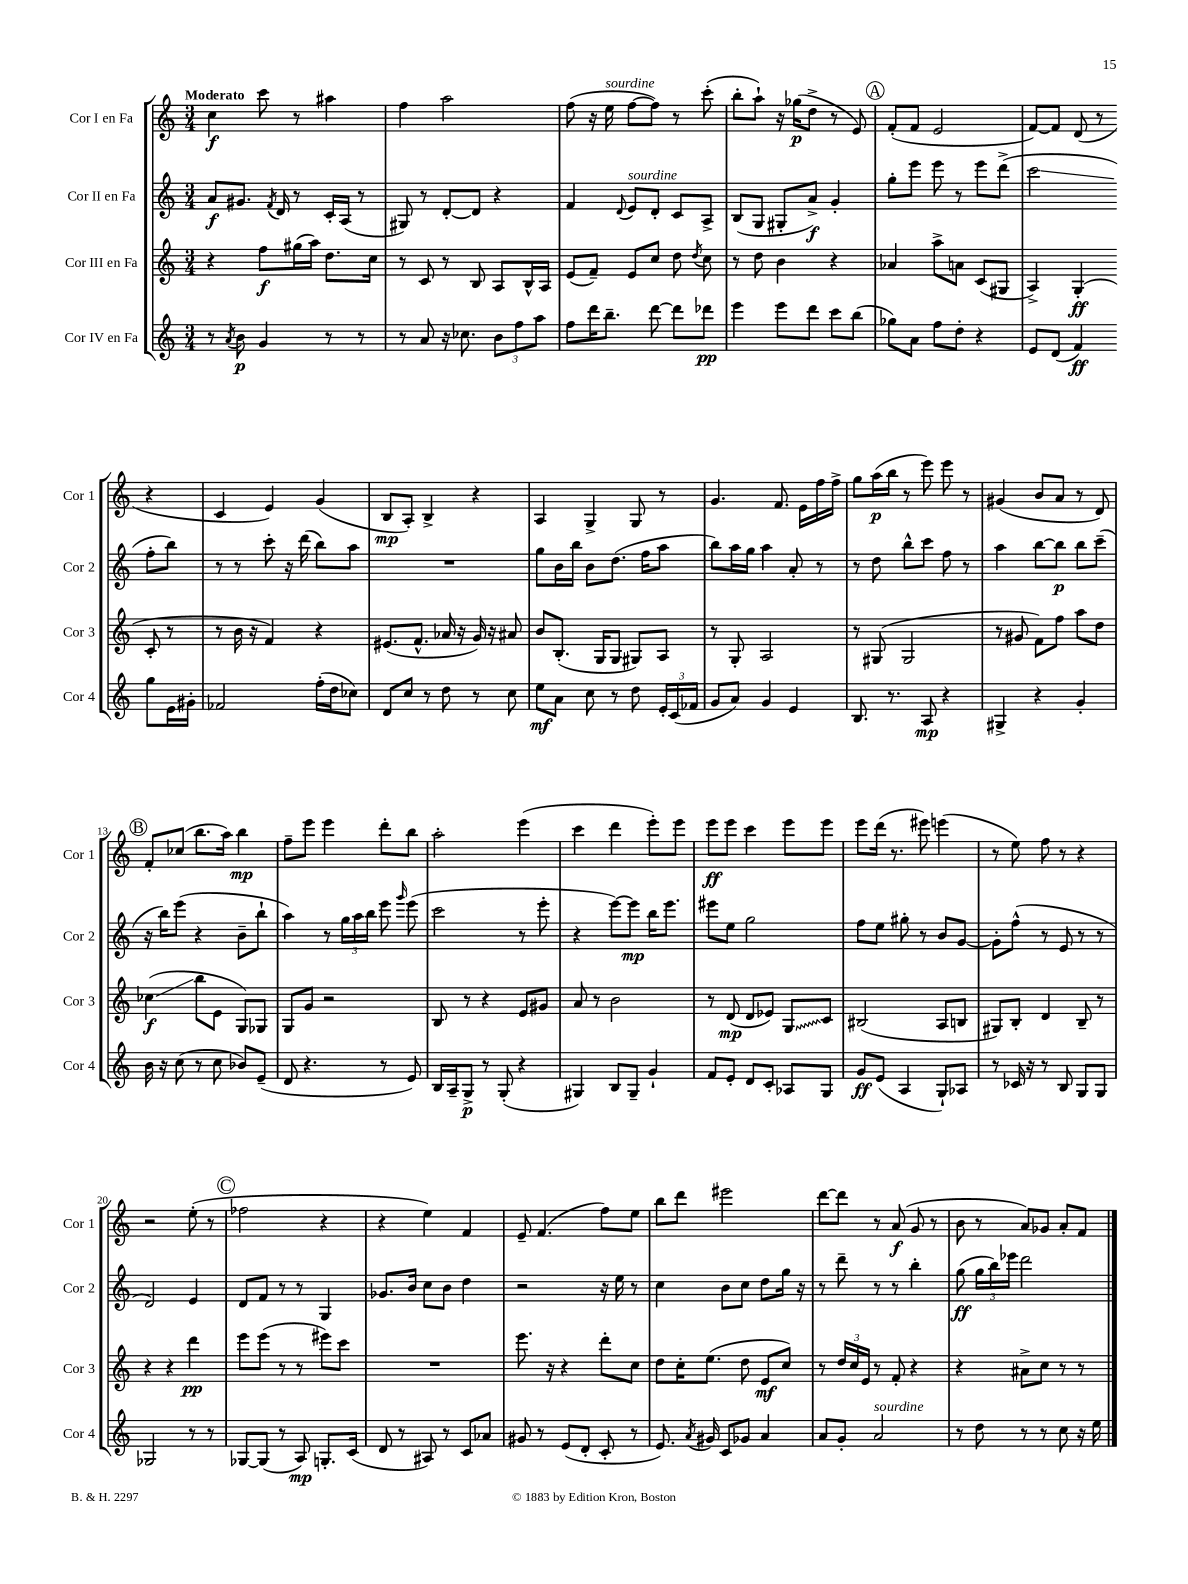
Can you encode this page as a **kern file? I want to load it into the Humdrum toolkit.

**kern	**kern	**kern	**kern
*staff4	*staff3	*staff2	*staff1
*clefG2	*clefG2	*clefG2	*clefG2
*k[]	*k[]	*k[]	*k[]
*M3/4	*M3/4	*M3/4	*M3/4
8r	4r	8a/L	4cc\
8qa/	.	.	.
8b\	.	8.g#/J	.
4g/	8ff\L	.	8ccc\
.	.	8qf/	.
.	.	16d/	.
.	(16gg#\L	8r	8r
.	16aa\JJ)	.	.
8r	8.dd\L	16c'/LL	4aa#\
.	.	(16A/JJ	.
8r	.	8r	.
.	16cc\Jk	.	.
=	=	=	=
8r	8r	8G#/)	4ff\
8a/	8c/	8r	.
16r	8r	[8d'/L	2aa\
8.cc-\	.	.	.
.	8B/	8d/]J	.
12b\L	8A/L	4r	.
12ff\	.	.	.
.	16B^^/L	.	.
12aa\J	.	.	.
.	16A/JJ	.	.
=	=	=	=
8ff\L	(8e/L	4f/	(8ff\
16ddd\K	8f~/J)	.	16r
8.bb~\J	.	.	16ee\
.	.	8qqd/	.
.	8e/L	8e/L	[8ff\L
[8ddd\	8cc/J	8d'/J	8ff\]J)
8ddd\]L	8dd\	8c/L	8r
.	8qdd/	.	.
8ddd-\J	8cc\	8A^/J	(8ccc'\
=	=	=	=
4eee\	8r	(8B/L	8bb'\L
.	8dd\	8G/J	8aa`\J)
8eee\L	4b\	8G#'/L	16r
.	.	.	(16gg-\LK
8ddd\J	.	8a^/J)	8dd^\J
8ccc\L	4r	4g'/	8r
(8bb\J	.	.	8e/)
=	=	=	=
8gg-\L)	4a-/	8gg'\L	(8f'/L
8a\J	.	8eee\J	8f/J
8ff\L	8aa^\L	8eee\	2e/
8dd'\J	8a\J	8r	.
4r	(8c/L	8eee\L	.
.	8G#/J	(8ddd^\J	.
=	=	=	=
8e/L	4A^/)	2ccc\	[8f/L)
(8d/J	.	.	8f/]J
4f/)	(4G'/	.	(8d/
.	.	.	8r
8gg\L	8c'/	8ff'\L	4r
16e\L	8r	8bb\J)	.
16g#'\JJ	.	.	.
=	=	=	=
2f-/	8r	8r	4c/
.	16b\	8r	.
.	16r	.	.
.	4f/)	8ccc'\	4e/)
.	.	16r	.
.	.	(16ddd\	.
(16ff'\LL	4r	8bb\L)	(4g/
16dd\J	.	.	.
8cc-\J)	.	8aa\J	.
=	=	=	=
8d/L	(8.e#/L	2.r	8B/L
8cc/J	.	.	8A'/J)
.	8.f^^/J	.	.
8r	.	.	4B^/
8dd\	16a-/	.	.
.	16r	.	.
8r	16g/)	.	4r
.	16r	.	.
8cc\	8a#/	.	.
=	=	=	=
8ee\L	8b/L	8gg\L	4A/
8a\J	(8.B'/J	16b\L	.
.	.	16bb\JJ	.
8cc\	.	8b\L	4G^/
.	16G/LK	.	.
8r	8G/J	(8.dd\J	.
8dd\	8G#/L)	.	8G/
.	.	16ff\LK	.
24e'/LL	8A/J	8aa\J	8r
(24c/	.	.	.
24f-/JJ	.	.	.
=	=	=	=
8g/L	8r	8bb\L)	4.g/
8a/J)	8G'/	16aa\L	.
.	.	16gg\JJ	.
4g/	2A/	4aa\	.
.	.	.	8.f/
4e/	.	8a'/	.
.	.	.	16e\LL
.	.	8r	16ff\
.	.	.	16ff^\JJ
=	=	=	=
8.B/	8r	8r	8gg\L
.	(8G#/	8dd\	(16aa\L
8.r	.	.	16bb\JJ
.	2G#/	8bb^^\L	8r
8A/	.	8ccc\J	8eee\)
4r	.	8ff\	8eee\
.	.	8r	8r
=	=	=	=
4G#^/	8r	4aa\	(4g#/
.	8g#/	.	.
4r	8f\L)	[8bb\L	8b/L
.	8ff\J	8bb\]J	8a/J
4g'/	8aa\L	8bb\L	8r
.	8dd\J	(8ccc~\J	8d/)
=	=	=	=
16b\	(4cc-\	16r	8f'/L
16r	.	16bb\LK)	.
(8cc\	.	(8eee\J	(8cc-/J
8r	8bb\L	4r	8.bb\L
8cc\	8e\J	.	.
.	.	.	16aa\Jk)
8b-/L)	8G/L)	8b~\L	4bb\
(8e~/J	8G-/J	8bb`\J	.
=	=	=	=
8d/	8G/L	4aa\)	8ff~\L
4.r	8g/J	.	8eee\J
.	2r	8r	4eee\
.	.	24gg\LL	.
.	.	24aa\	.
.	.	24bb\JJ	.
8r	.	8eee\	8ddd'\L
.	.	16qqggg/	.
8e/)	.	(8eee\	8bb\J
=	=	=	=
16B/LL	8B/	2ccc\	2aa'\
16A~/J	.	.	.
8G^/J	8r	.	.
8r	4r	.	.
(8G'/	.	.	.
4r	8e/L	8r	(4eee\
.	8g#/J	8eee'\	.
=	=	=	=
4G#/)	8a/	4r	4ccc\
.	8r	.	.
8B/L	2b\	[8eee\L)	4ddd\
8G#~/J	.	8eee\]J	.
4g`/	.	16bb\LK	8eee'\L)
.	.	8.eee\J	.
.	.	.	8eee\J
=	=	=	=
8f/L	8r	8eee#\L	8eee\L
8e'/J	(8d/	8ee\J	8eee\J
8d/L	8d/L	2gg\	4ccc\
8c'/J	8e-/J)	.	.
8A-/L	8G/L	.	8eee\L
8G/J	8c/J	.	8eee\J
=	=	=	=
8g/L	(2B#/	8ff\L	8eee\L
(8e/J	.	8ee\J	(16ddd\Jk
.	.	.	8.r
4A/	.	8gg#'\	.
.	.	8r	8eee#\)
8G`/L)	8A/L	8b/L	(4eee\
8A-/J	8B/J	[8g/J	.
=	=	=	=
8r	8G#/L)	8g'\]L	8r
16c-/	8B'/J	(8ff^^\J	8ee\)
16r	.	.	.
8r	4d/	8r	8ff\
8B/	.	8e/	8r
8G/L	8B~/	8r	4r
8G/J	8r	8r	.
=	=	=	=
2G-/	4r	2d/)	2r
.	4r	.	.
8r	4ddd\	4e/	(8ee'\
8r	.	.	8r
=	=	=	=
[8G-/L	8eee\L	8d/L	2ff-\
(8G-/]J	(8eee\J	8f/J	.
8r	8r	8r	.
8A/)	8r	8r	.
8.G'/L	8eee#\L)	4G/	4r
.	8ccc\J	.	.
(16c/Jk	.	.	.
=	=	=	=
8d/	2.r	8.g-/L	4r
8r	.	.	.
.	.	16b/Jk	.
8A#/)	.	8cc\L	4ee\)
8r	.	8b\J	.
8c/L	.	4dd\	4f/
8a-/J	.	.	.
=	=	=	=
8g#/	8.eee\	2r	8e~/
8r	.	.	(4.f/
.	16r	.	.
(8e/L	4r	.	.
8d'/J	.	.	.
8c'/	8ddd'\L	16r	8ff\L)
.	.	16ee\	.
8r	8cc\J	8r	8ee\J
=	=	=	=
8.e/)	8dd\L	4cc\	8bb\L
.	16cc'\K	.	8ddd\J
8qa/	.	.	.
16g#/	(8.ee\J	.	.
8c/L	.	8b\L	2eee#\
8g-/J	8dd\	8cc\J	.
4a/	8e/L	8dd\L	.
.	8cc/J)	16gg\Jk	.
.	.	16r	.
=	=	=	=
8a/L	8r	8r	[8ddd\L
8g'/J	24dd/LL	8ddd~\	8ddd\]J
.	24cc/	.	.
.	24e/JJ	.	.
2a/	8r	8r	8r
.	8f'/	8r	(8a/
.	4r	4bb'\	8g/
.	.	.	8r
=	=	=	=
8r	4r	(8gg\	8b\
8dd\	.	24gg\LL	8r
.	.	24bb\)	.
.	.	24eee-\JJ	.
8r	8a#^\L	2ddd\	8a/L)
8r	8cc\J	.	8g-/J
8cc\	8r	.	8a'/L
16r	8r	.	8f/J
16ee\	.	.	.
==	==	==	==
*-	*-	*-	*-
